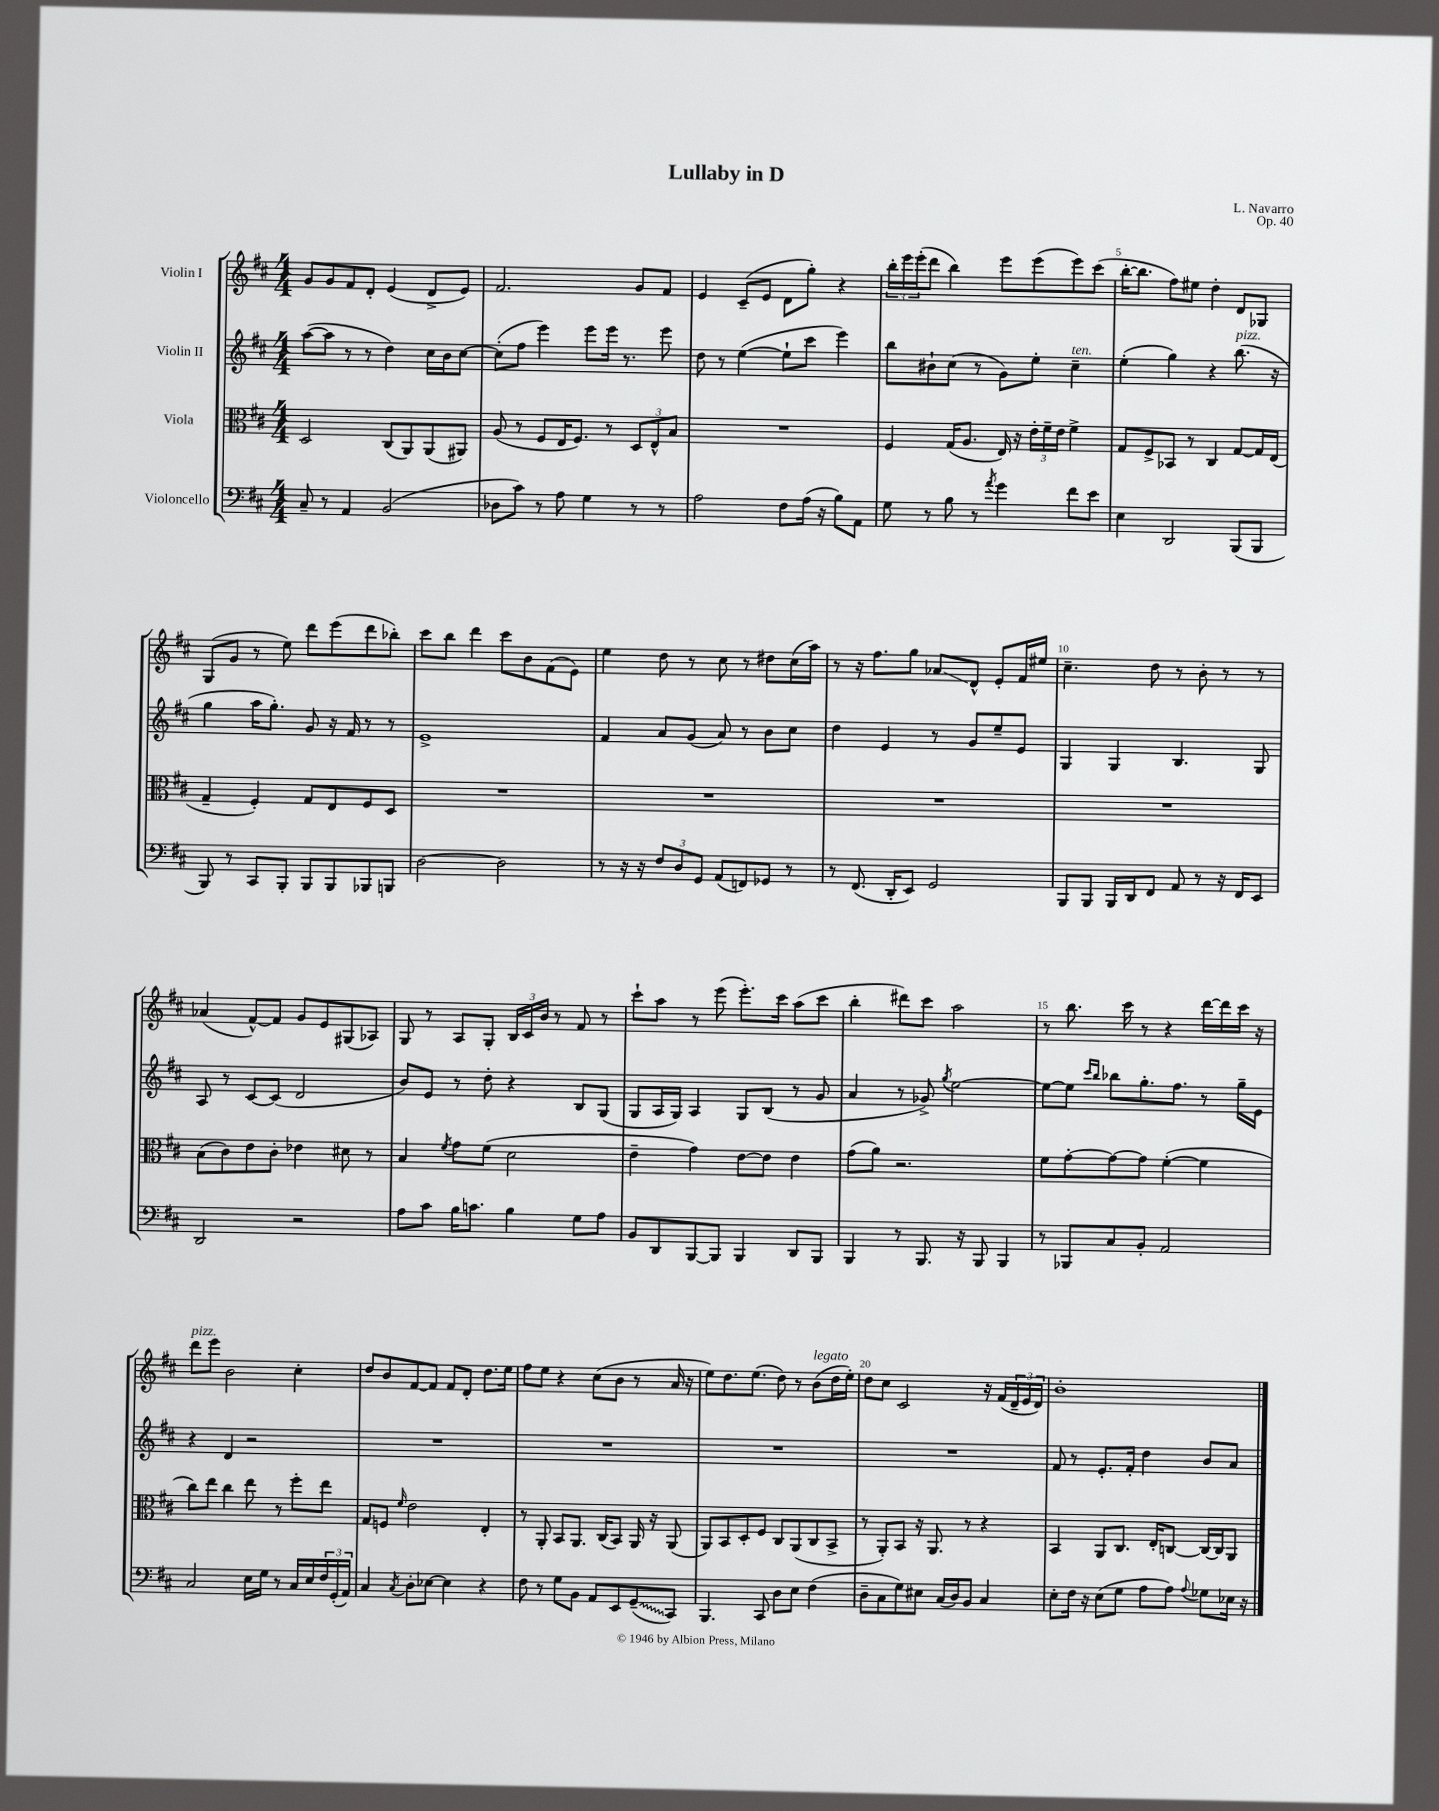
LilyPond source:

\header { title = "Lullaby in D" composer = "L. Navarro" opus = "Op. 40" }
<<
\new StaffGroup <<
\new Staff = "s0" \with { instrumentName = "Violin I" } {
    \clef treble \key d \major \numericTimeSignature \time 4/4
    g'8 g'8 fis'8 d'8-. e'4( d'8-> e'8) |
    fis'2. g'8 fis'8 |
    e'4 cis'8--( e'8 d'8 g''8-.) r4 |
    \tuplet 3/2 { b''16-. e'''16 e'''16-.( } d'''8 b''4) e'''8 e'''8( e'''8) cis'''8( |
    b''16~-. b''8. fis''8) eis''8 d''4-. d'8 ges8 |
    g8( g'8 r8 e''8) d'''8 e'''8( d'''8 bes''8-.) |
    cis'''8 b''8 d'''4 cis'''8 b'8 fis'8( e'8) |
    e''4 d''8 r8 cis''8 r8 dis''8 cis''16( a''16) |
    r8 r16 fis''8. g''8 aes'8\glissando d'8-^ e'8-. fis'16 eis''16 |
    cis''4.-- d''8 r8 b'8-. r8 r8 |
    aes'4( fis'8~-^) fis'8 g'8 e'8 gis8( aes8) |
    g8 r8 a8 g8-. \tuplet 3/2 { b16 cis'16 b'16 } r8 fis'8 r8 |
    cis'''8-! a''8 r8 e'''8( e'''8.-.) cis'''16 a''8( cis'''8 |
    b''4-. dis'''8) cis'''8 a''2 |
    r8 b''8. cis'''16 r8 r4 d'''16~ d'''16 cis'''16 r16 |
    d'''8^\markup { \italic "pizz." } e'''8 b'2 cis''4-. |
    d''8 b'8 fis'8~ fis'8 fis'8 d'8-. d''8. e''16 |
    fis''8 e''8 r4 cis''8( b'8 r8 a'16 r16 |
    e''8) d''8. e''8.( d''8) r8 b'8^\markup { \italic "legato" }( d''16 e''16-.) |
    d''8 cis''8 cis'2 r16 fis'16( \tuplet 3/2 { d'16-- e'16 d'16) } |
    b'1-. \bar "|." |
}
\new Staff = "s1" \with { instrumentName = "Violin II" } {
    \clef treble \key d \major \numericTimeSignature \time 4/4
    a''8~( a''8 r8 r8 d''4) cis''16 b'16 cis''8~ |
    cis''8-.( fis''8 e'''4) e'''8 e'''16 r8. e'''8 |
    d''8 r8 e''4~( e''8-! cis'''8 e'''4) |
    b''8 bis'8-! cis''8( r8 g'8) e''8-. cis''4--^\markup { \italic "ten." } |
    e''4-.( g''4) r4 b''8.^\markup { \italic "pizz." }( r16 |
    g''4 a''16 g''8.-.) g'8 r16 fis'16 r8 r8 |
    e'1-> |
    fis'4 a'8 g'8( a'8) r8 b'8 cis''8 |
    d''4 e'4 r8 g'8 e''8-- e'8 |
    g4 g4 b4. g8 |
    a8 r8 cis'8~ cis'8( d'2 |
    b'8) e'8 r8 d''8-. r4 b8 g8( |
    g8 a16 g16) a4 g8 b8( r8 g'8 |
    a'4 r8 ges'8->) \acciaccatura { g''8 } e''2~ |
    e''8~ e''8 \grace { cis'''16 b''16 } bes''8 g''8.-. fis''8. r8 g''16-- e'16 |
    r4 d'4 r2 |
    R1 |
    R1 |
    R1 |
    R1 |
    fis'8 r8 e'8.-. fis'16-. d''4 b'8 a'8 \bar "|." |
}
\new Staff = "s2" \with { instrumentName = "Viola" } {
    \clef alto \key d \major \numericTimeSignature \time 4/4
    d2 cis8( a,8) a,8( ais,8) |
    a8( r8 fis8 e16 fis8.) r8 \tuplet 3/2 { d8 e8-^ b8 } |
    R1 |
    fis4 g16( a8. e16) r16 \tuplet 3/2 { e'16-. fis'16-- e'16 } fis'4-> |
    g8 fis8-> bes,8 r8 cis4 g8~ g16 e16( |
    g4-- fis4-.) g8 e8 fis8 d8 |
    R1 |
    R1 |
    R1 |
    R1 |
    b8( cis'8) e'8 cis'8-. ees'4 dis'8 r8 |
    b4 \acciaccatura { fis'8 } g'8 fis'8( d'2 |
    e'4-- g'4) e'8~ e'8 e'4 |
    g'8( a'8) r2. |
    fis'8 g'8~-. g'8~ g'8 fis'4~-.( fis'4 |
    cis''8) e''8 cis''4 e''8 r8 fis''8-. e''8 |
    g8 f8 \grace { fis'16 } e'2 e4-. |
    r8 a,8-. b,8 a,8. cis16( b,8) a,16 r16 a,8( |
    a,8) b,8 d8-. fis8 cis8 a,8( cis8 b,8-> |
    r8 a,8-.) b,8 r16 a,8. r8 r4 |
    b,4 a,8 cis8. e16-. c8~ c16~ c16 a,8 \bar "|." |
}
\new Staff = "s3" \with { instrumentName = "Violoncello" } {
    \clef bass \key d \major \numericTimeSignature \time 4/4
    cis8-- r8 a,4 b,2( |
    des8 cis'8) r8 a8 g4 r8 r8 |
    a2 fis8 a16( r16 b8) a,8 |
    g8 r8 b8 r8 \acciaccatura { a'8 } g'4 fis'8 e'8 |
    e4 d,2 b,,8( b,,8 |
    b,,8) r8 cis,8 b,,8-. b,,8 b,,8 bes,,8 b,,8 |
    d2~ d2 |
    r8 r16 r16 \tuplet 3/2 { fis8 d8 g,8 } a,8( f,8) ges,8 r8 |
    r8 fis,8.( d,16-. e,8) g,2 |
    b,,8 b,,8 b,,16 d,16 fis,8 a,8 r8 r16 fis,16 e,8 |
    d,2 r2 |
    a8 cis'8 b16 c'8. b4 g8 a8 |
    b,8 d,8 b,,8~ b,,8 b,,4 d,8 b,,8 |
    b,,4 r8 b,,8. r16 b,,8 b,,4 |
    r8 bes,,8 cis8 b,8-. a,2 |
    cis2 e16 g16 r8 cis16 e16 \tuplet 3/2 { fis16 g,16-.( a,16) } |
    cis4 \acciaccatura { cis8 } d8-. ees8~ ees4 r4 |
    fis8 r8 g8 b,8 a,8 e,8 \once \override Glissando.style = #'zigzag g,8--\glissando( cis,8) |
    b,,4. cis,8 d8 e8 fis4( |
    d8-- cis8 g8) eis8 cis16( d16) b,8 cis4 |
    e8-. fis16 r16 e8( g8 a8 a8) \appoggiatura { a8 } ges8 ees16 r16 \bar "|." |
}
>>
>>
\layout { \context { \Score \override BarNumber.break-visibility = ##(#f #t #t) barNumberVisibility = #(every-nth-bar-number-visible 5) } }
